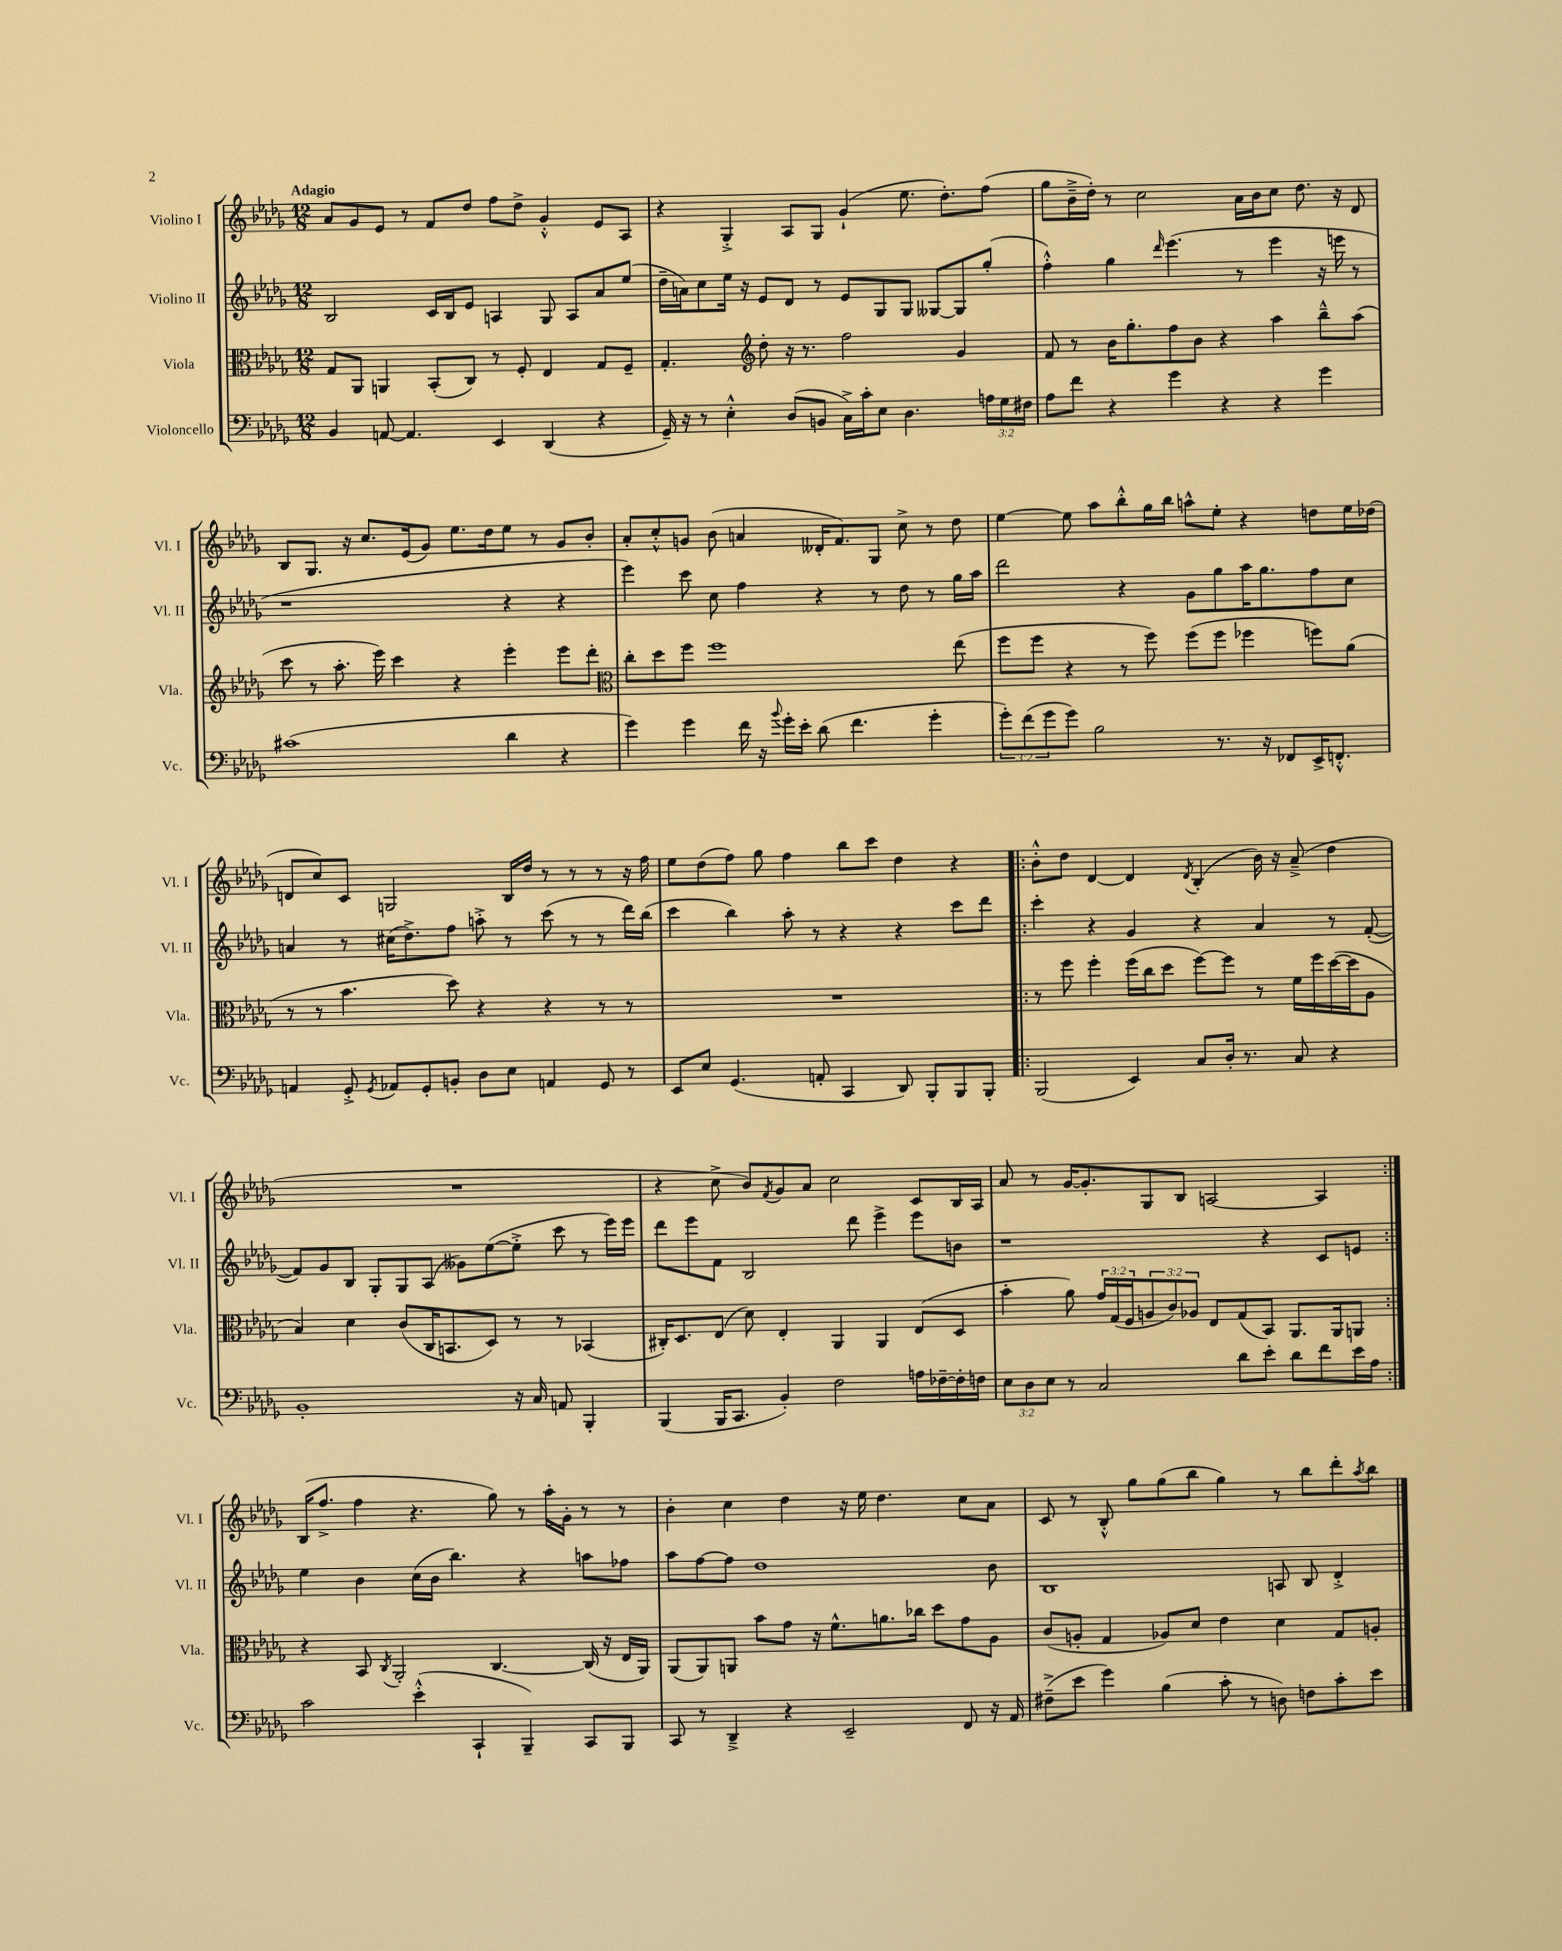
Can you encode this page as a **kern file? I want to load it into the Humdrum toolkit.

**kern	**kern	**kern	**kern
*staff4	*staff3	*staff2	*staff1
*clefF4	*clefC3	*clefG2	*clefG2
*k[b-e-a-d-g-]	*k[b-e-a-d-g-]	*k[b-e-a-d-g-]	*k[b-e-a-d-g-]
*M12/8	*M12/8	*M12/8	*M12/8
4BB-/	8G-/L	2B-/	8a-/L
.	8AA-/J	.	8g-/
[8AA/	4AA/	.	8e-/J
4.AA/]	.	.	8r
.	(8BB-'/L	16c/LL	8f/L
.	.	16B-/J	.
.	8C/J)	8e-/J	8dd-/J
4EE-/	8r	4A/	8ff\L
.	8F'/	.	8dd-^\J
(4DD-/	4E-/	8G-/	4g-'^^/
.	.	8A/L	.
4r	8G-/L	8a-/	8e-/L
.	8F~/J	(8ee-/J	8A-/J
=	=	=	=
16GG-~/)	4.G-'/	16dd-~\LL	4r
16r	.	16a\J)	.
8r	.	8cc\	.
4E-'^^\	.	16ee-\Jk	4G-'^/
.	.	16r	.
*	*clefG2	*	*
.	8dd-'\	8e-/L	.
(8D-/L	16r	8d-/J	8A-/L
.	8.r	.	.
8BB/J	.	8r	8G-/J
16C^\LL)	2ff\	8e-/L	(4g-`/
16c'\J	.	.	.
8E-\J	.	8G-/	.
4.D-\	.	8G-/J	8.ee-\
.	.	[8G--/L	.
.	.	.	8.dd-'\L)
.	4g-/	8G--/]	.
24A\LL	.	(8gg-'/J	(8ff\J
24G-\	.	.	.
24F#\JJ	.	.	.
=	=	=	=
8A-\L	8f/	4ff'^^\)	8gg-\L
8f\J	8r	.	16b-~^\L
.	.	.	16dd-'\JJ)
4r	16b-\LK	4gg-\	8r
.	8.gg-'\	.	.
.	.	.	2cc\
.	.	16qqddd-/	.
4g-\	8ff\	(4.eee-\	.
.	8b-\J	.	.
4r	4r	.	.
.	.	8r	16a-\LL
.	.	.	16b-\J
4r	4aa-\	4eee-\	8cc\J
.	.	.	8.dd-\
4g-\	8bb-~^^\L	16r	.
.	.	16eee\	16r
.	(8aa-\J	8r	8d-/
=	=	=	=
(1c#	8ccc\	1r	8B-/L
.	8r	.	8.G-/J
.	8.aa-'\	.	.
.	.	.	16r
.	.	.	8.cc/L
.	16eee-\)	.	.
.	4ccc\	.	.
.	.	.	(16e-/k
.	.	.	8g-/J)
.	4r	.	8.ee-\L
.	.	.	16dd-\k
4d-\	4eee-'\	4r	8ee-\J
.	.	.	8r
4r	8eee-\L	4r	8g-/L
.	8ddd-'\J	.	8b-'/J
=	=	=	=
*	*clefC3	*	*
4g-\)	8cc'\L	4eee-\)	8a-'/L
.	8dd-\	.	8cc'^^/
4g-\	8ff\J	8ccc\	8g/J
.	1ff	8cc\	(8b-\
16f\	.	4ff\	4a/
16r	.	.	.
8qqb-/	.	.	.
16g-'\LL	.	.	.
16e-'\JJ	.	.	.
(8d-\	.	4r	16d--'/LK
.	.	.	8.f/)
4.f\	.	.	.
.	.	8r	8G-/J
.	.	8dd-\	8cc^\
4g-'\	.	8r	8r
.	(8ee-\	16gg-\LL	8dd-\
.	.	16aa-\JJ	.
=	=	=	=
12g-'\L)	8ff\L	2ddd-\	[4ee-\
(12f\	.	.	.
.	8ff\J	.	.
12g-\	.	.	.
8g-\J)	4r	.	8ee-\]
2B-\	.	.	8aa-\L
.	8r	4r	8bb-'^^\
.	8ff\)	.	16gg-\L
.	.	.	16bb-\JJ
.	(8ff\L	8g-\L	8aa^^\L
8.r	8ff\J	8gg-\	8ee-'\J
.	4ff-\	16aa-\K	4r
16r	.	8.gg-\	.
8FF-/L	.	.	.
16EE-^/K	8ff\L)	8ff\	8dd\L
8.FF'^^/J	.	.	.
.	(8a-\J	8cc\J	16ee-\L
.	.	.	(16dd-\JJ
=	=	=	=
4AA/	8r	4a/	8d/L
.	8r	.	8cc/)
8GG-'^/	4.b-\	8r	8c/J
8qGG-/	.	.	.
8AA-/L	.	(16cc#\LK	2G/
.	.	8.dd-^\)	.
8GG-'/	.	.	.
8BB'/J	8dd-\)	8ff\J	.
8D-\L	4r	8aa'^\	.
8E-\J	.	8r	16B-/LL
.	.	.	16dd-/JJ
4AA/	4r	(8ccc\	8r
.	.	8r	8r
8GG-/	8r	8r	8r
8r	8r	16ddd-\LL)	16r
.	.	(16bb-\JJ	16ff\
=	=	=	=
8EE-/L	1.r	4ccc\	8ee-\L
8E-/J	.	.	(8dd-\
(4.GG-/	.	4bb-\)	8ff\J)
.	.	.	8gg-\
.	.	8aa-'\	4ff\
8AA'/	.	8r	.
4CC/	.	4r	8bb-\L
.	.	.	8ccc\J
8DD-/)	.	4r	4dd-\
8BBB-'/L	.	.	.
8BBB-/	.	8ccc\L	4r
8BBB-'/J	.	8ddd-\J	.
=!|:	=!|:	=!|:	=!|:
(2BBB-/	8r	4ccc'\	8b-'^^\L
.	8ff\	.	8dd-\J
.	4ff'\	4r	[4d-/
4EE-/)	(16ff\LL	4g-/	4d-/]
.	16cc\J	.	.
.	8dd-\J	.	.
.	.	.	8qd-/
8C/L	[8ff\L)	4r	(4B-'/
16D-'/Jk	8ff\]J	.	.
8.r	.	.	.
.	8r	4a-/	16b-\)
.	.	.	16r
8C/	16f\LL	.	(8a-~^/
.	16ff\	.	.
4r	([16dd-\	8r	4dd-\
.	16dd-\]J	.	.
.	8A-\J	([8f'/	.
=	=	=	=
1BB-'	4B-/)	8f/]L)	1.r
.	.	8g-/	.
.	4d-\	8B-/J	.
.	.	8G-'/L	.
.	(8c/L	8G-/	.
.	16C/K	(8A-/J	.
.	8.BB/	.	.
.	.	8g--\L)	.
.	8D-/J)	([8ee-\	.
16r	8r	8ee-'^\]J	.
16C/	.	.	.
8AA/	8r	8ccc\	.
4BBB-'/	(4BB-/	8r	.
.	.	16eee-\LL)	.
.	.	16eee-\JJ	.
=	=	=	=
(4BBB-/	16C#'/LK)	8ddd-\L	4r
.	8.D-/	.	.
.	.	8eee-\	.
16BBB-/LK	(8E-/J	8f\J	8cc^\
8.CC/J	.	.	.
.	8d-\)	2B-/	8b-/L)
.	.	.	8qf/
4BB-'/)	4E-'/	.	8g-/
.	.	.	8a-/J
2F\	4AA-/	.	2cc\
.	.	8ddd-\	.
.	4AA-/	4eee-^\	.
16A\LL	(8E-/L	8eee-\L	8c/L
[16F-~\	.	.	.
16F-'\]	8D-/J	8b\J	16B-/L
16F\JJ	.	.	16A-/JJ
=	=	=	=
12E-\L	4b-'\	1r	8a-/
12D-\	.	.	.
.	.	.	8r
12E-\J	.	.	.
8r	8a-\)	.	[16g-/LK
.	.	.	8.g-'/]
2C/	24g-/LL	.	.
.	(24G-/	.	.
.	24F/J	.	.
.	12A/	.	8G-/
.	12c/)	.	.
.	.	.	8B-/J
.	12A-/J	.	.
.	8E-/L	.	[2A/
8d-\L	(8G-/	.	.
8e-'\J	8BB-/J)	4r	.
8d-\L	8.AA-/L	.	.
8f\	.	8c/L	4A/]
.	16AA-/k	.	.
16e-\L	8AA/J	8e/J	.
16A-\JJ	.	.	.
=:|!	=:|!	=:|!	=:|!
2c\	4r	4ee-\	(16B-/LK
.	.	.	8.ff^/J
.	8BB-/	4b-\	4ff\
.	8qC/	.	.
.	2AA-'/	.	.
(4e-'^^\	.	(16cc\LL	4.r
.	.	16b-\JJ	.
.	.	4.bb-\)	.
4CC`/	.	.	.
.	[4.C/	.	8gg-\)
4BBB-~/)	.	4r	8r
.	.	.	16aa-'\LL
.	.	.	16g-'\JJ
8CC/L	(16C/]	8aa\L	8r
.	16r	.	.
8BBB-/J	16E-/LL	8ff-\J	8r
.	16AA-/JJ)	.	.
=	=	=	=
8CC/	(8AA-/L	8aa-\L	4b-'\
8r	8AA-/)	[8ff\	.
4DD-~^/	8AA/J	8ff\]J	4cc\
.	8b-\L	1dd-	.
4r	8g-\J	.	4dd-\
.	16r	.	.
.	8.f^^\L	.	.
2EE-~/	.	.	16r
.	.	.	16ee-\
.	8.a\	.	4.dd-\
.	16cc-\Jk	.	.
.	8dd-\L	.	.
8FF/	8g-\	.	8cc\L
16r	8A-\J	8b-\	8a-\J
16AA-/	.	.	.
=	=	=	=
(8F#~^\L	(8c/L	1B-	8c/
8e-\J	8A'/J	.	8r
4g-\)	4G-/	.	8B-'^^/
.	.	.	8gg-\L
(4B-\	8A-/L)	.	(8gg-\
.	8d-/J	.	8bb-\J
8c'\	4e-\	.	4gg-\)
8r	.	.	.
8D\)	4d-\	8A/	8r
8F\L	.	8B-/	8bb-\L
8c'\	8G-/L	4d-'^/	8ddd-'\
.	.	.	8qaa-/
8e-\J	8A'/J	.	8bb-\J
==	==	==	==
*-	*-	*-	*-
